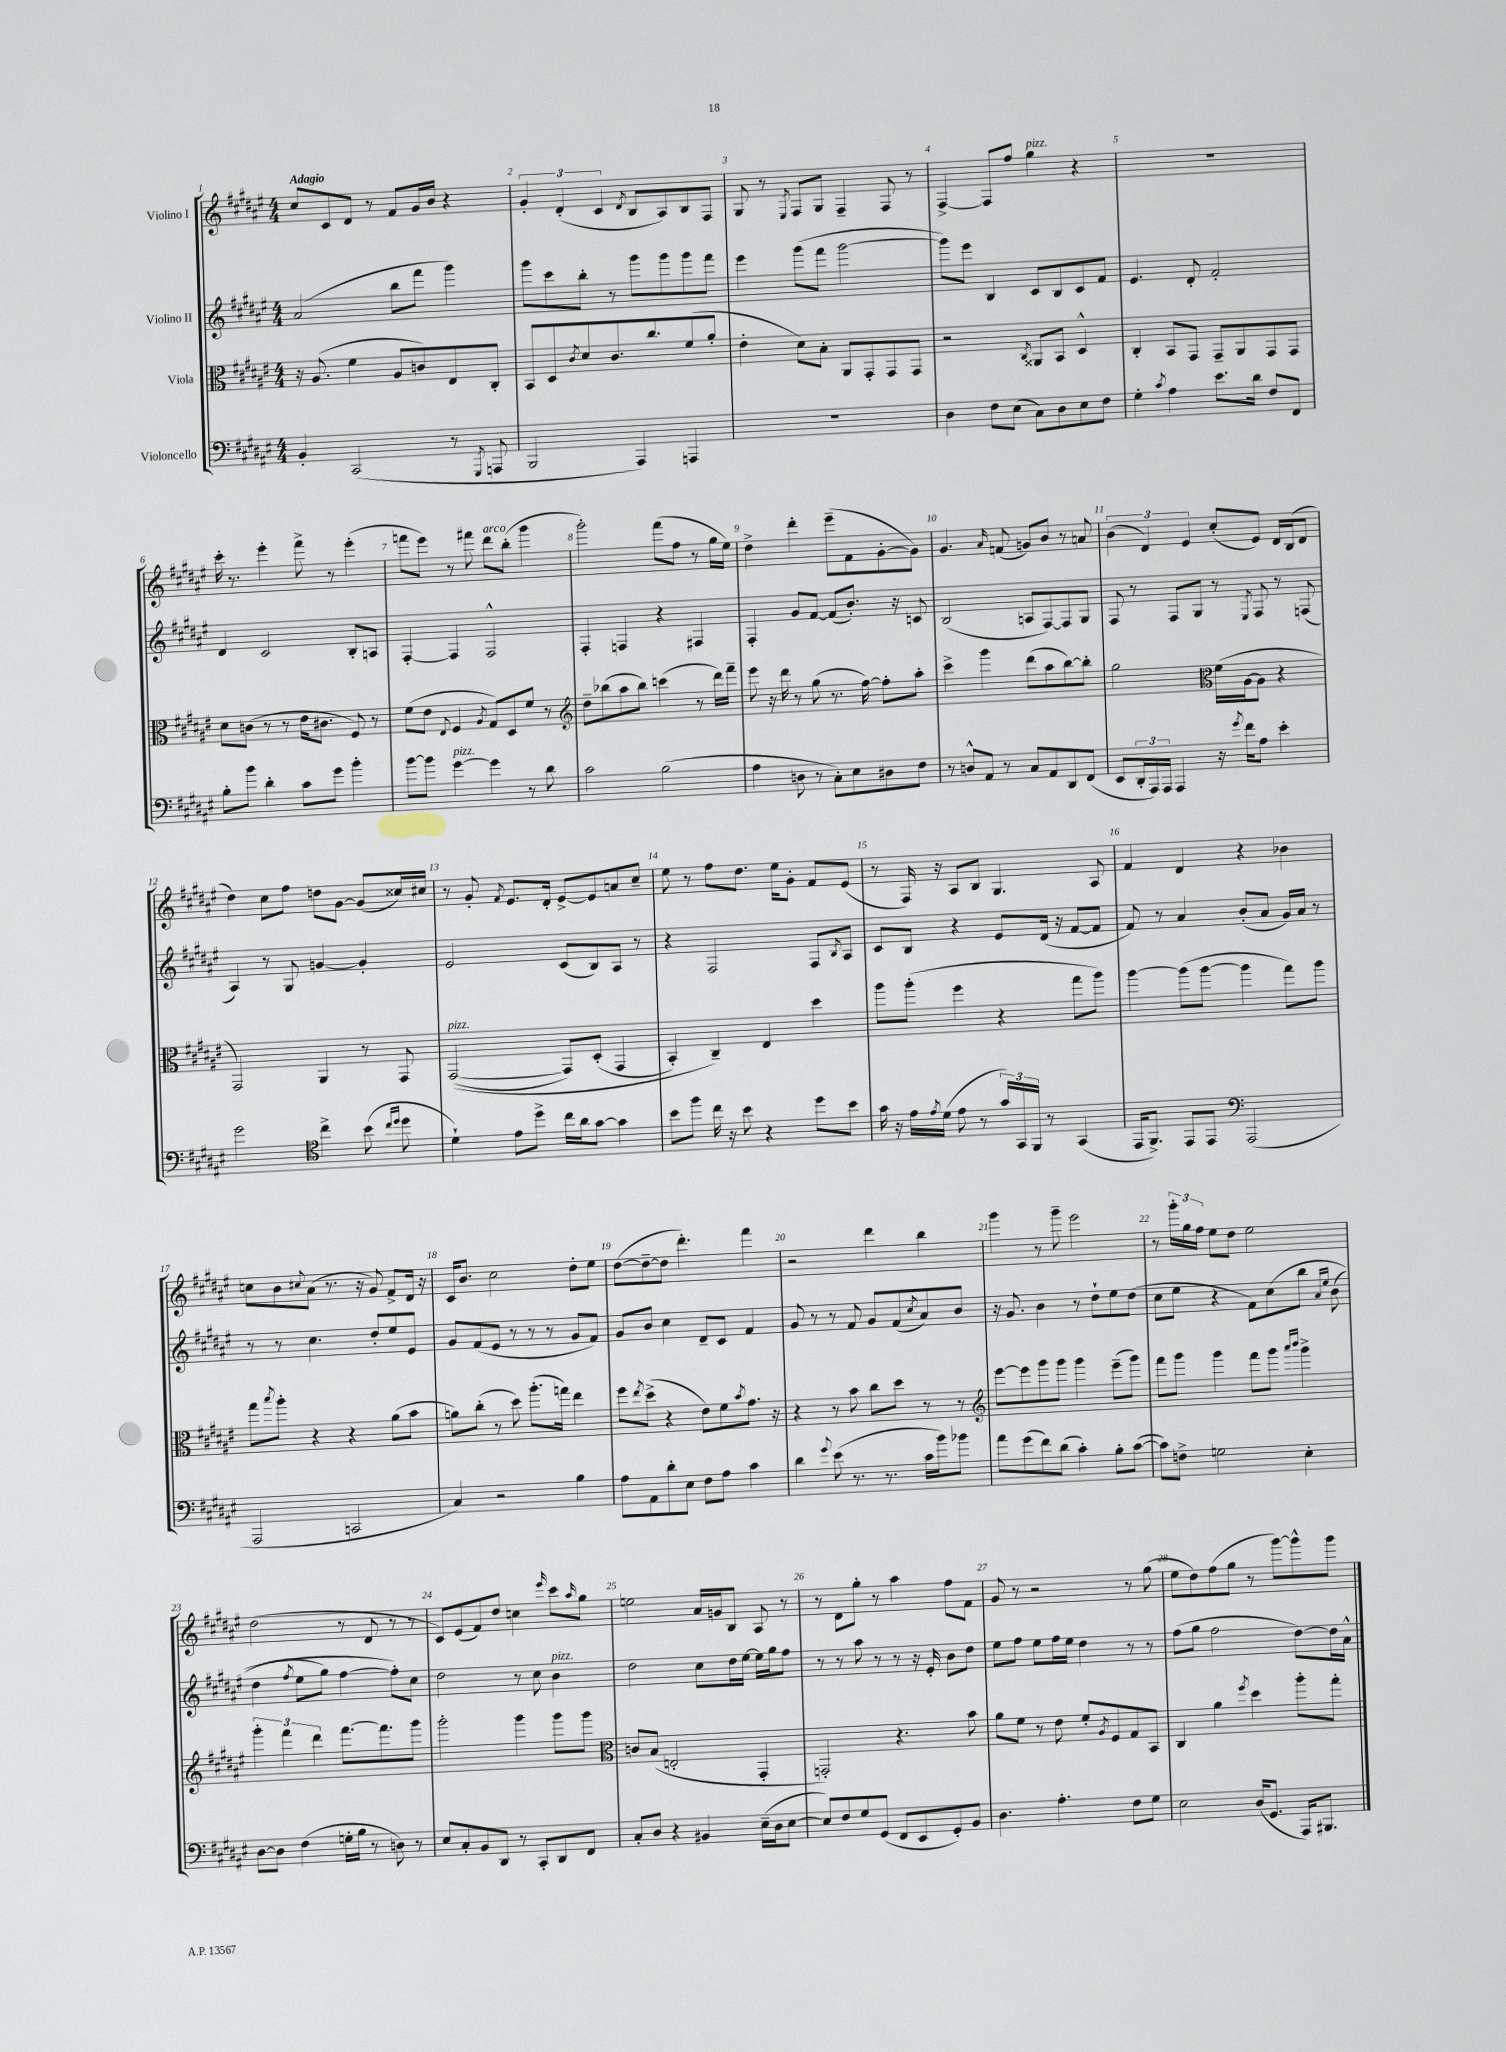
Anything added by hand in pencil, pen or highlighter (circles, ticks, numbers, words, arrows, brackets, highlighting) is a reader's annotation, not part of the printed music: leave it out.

**kern	**kern	**kern	**kern
*staff4	*staff3	*staff2	*staff1
*clefF4	*clefC3	*clefG2	*clefG2
*k[f#c#g#d#a#e#]	*k[f#c#g#d#a#e#]	*k[f#c#g#d#a#e#]	*k[f#c#g#d#a#e#]
*M4/4	*M4/4	*M4/4	*M4/4
4BB'	16r	(2a#	8cc#
.	(8.A#	.	.
.	.	.	8c#
(2CC#	4f#	.	8d#
.	.	.	8r
.	8A#	8bb	8f#
.	8c)	8fff#	16g#
.	.	.	16b
8r	8E#	4ggg#)	4r
8qGGG#	.	.	.
8AAA	8C#'	.	.
=	=	=	=
2BBB	8BB	8ggg#	6g#'
.	8D#	8ccc#	.
.	.	.	(6d#'
.	8qc#	.	.
.	8d#	8bb'	.
.	.	.	6c#
.	8.c#	8r	.
.	.	.	8qd#
4AAA#)	.	8ggg#	8B
.	8.cc#	.	.
.	.	8ggg#	8A#)
4AAA	(8f#	8ggg#	8B
.	8a#'	8fff#	8F#
=	=	=	=
1r	4e#'	4eee#	8G#
.	.	.	8r
.	.	.	8qE#
.	8d#)	(8ggg#	8F#
.	8B'	8fff#	8G#
.	8AA#	[2ggg#	4F#~
.	8GG#'	.	.
.	8GG#	.	8F#
.	8GG#	.	8r
=	=	=	=
4D#	2r	8ggg#])	[4F#^
.	.	8eee#	.
8F#	.	4B	8F#]
(8E#	.	.	8ff#
.	8qC#	.	.
8C#)	8AA##	8c#	4gg#
8D#	8BB	8B	.
8E#	4D#^^	8c#	4r
8F#	.	8f#	.
=	=	=	=
4G#'	4C#'	4.e#	1r
8qc#	.	.	.
4A#	8BB	.	.
.	8GG#	8d#'	.
8.e#	8GG#~	2f#'	.
.	8AA#	.	.
16d#	.	.	.
8F#	8GG#	.	.
8FF#	8GG#	.	.
=	=	=	=
8B'	8d#	4d#	16ccc#'
.	.	.	8.r
8b	(8c	.	.
4d#'	8r	2c#	4eee#'
.	8r	.	.
8c#	16e#	.	8fff#^
.	8.c#	.	.
8g#	.	.	8r
4b'	8F#)	8B'	(4eee#'
.	8r	8A	.
=	=	=	=
[8b	(8f#	[4F#'	8fff
8b]	8e#	.	8eee#)
.	8qqE#	.	.
[4g#	4F#	4F#]	8r
.	.	.	8fff#
.	8qA#	.	.
4g#]	8G#)	2F#^^	8ddd#
.	8D#	.	(8bb'
8r	8f#	.	4ggg#
8d#	8r	.	.
=	=	=	=
*	*clefG2	*	*
2c#	8dd#~	4F#'	2ggg#')
.	(8bb-	.	.
.	8aa#	4F	.
.	8bb-)	.	.
(2B	(4ccc	4r	(8fff#
.	.	.	8ff#
.	8r	4F#	8r
.	16ddd#)	.	16gg#
.	16fff#~	.	16ee#)
=	=	=	=
4A#	8eee#	4F#'	4dd#^
.	16r	.	.
.	16ddd#	.	.
8D	8r	8g#	4ddd#'
8r	(8gg#	[8f#	.
8C#')	8.r	(8f#]	(8eee#~
8E#	.	8.b')	8f#
.	[16ff#)	.	.
8D#	8ff#']	.	[8g#'
.	.	16r	.
8F#	8aa#'	8c	8g#])
=	=	=	=
8r	4ccc#^	(2B	4.g#
8D^^	.	.	.
8AA#	4ggg#	.	.
.	.	.	16qqa#
8r	.	.	(8f
8C#	(8ddd#	8A	8g)
8AA#	8aa#	[8F#)	8b
8DD#	[8bb)	8F#]	8r
(8FF#	8bb']	8G#	8a
=	=	=	=
8EE#	2gg#	8F#	(6b
24DD#'	.	8r	.
24AAA#)	.	.	6d#)
24AAA#	.	.	.
4AAA#	.	8F#	.
.	.	.	6e#
.	.	8G#	.
*	*clefC3	*	*
16r	(16f#	8r	(8cc#'
8qg#	.	.	.
16f#	[16A#	.	.
.	.	8qE#	.
8A#	8A#]	8F#	8e#)
4e#'	4r	8r	16d#
.	.	.	(16B
.	.	(8F	8d#
=	=	=	=
2g#	2GG#)	4A#)	4dd#)
.	.	8r	8cc#
.	.	8G#	8ff#
*clefC4	*	*	*
4cc#^	4AA#	[4g	8dd
.	.	.	[8g#
(8b	8r	4g']	(8g#]
16qqcc#	.	.	.
16qqdd#	.	.	.
8dd#	8GG#	.	16cc##)
.	.	.	16cc#
=	=	=	=
4d#`)	&(([2GG#	2e#	8r
.	.	.	8g#'
.	.	.	8qf#
8e#	.	.	8.e#
8dd#^	.	.	.
.	.	.	16d#'
16cc#	8GG#])	(8c#	[8e#^
16a#	.	.	.
[8g#	(8D#'	8B)	8e#]
4g#]	4GG#	8A#	8a
.	.	8r	8cc#~
=	=	=	=
8b	4BB')	4r	8ee#
8ff#	.	.	8r
16cc#	4C#~&)	2F#	8ff#
16r	.	.	.
8b	.	.	8.dd#
4r	4E#	.	.
.	.	.	16ee#
.	.	.	8g#'
8dd#	4dd#	8F#	8f#
.	.	8qB	.
8b	.	8A#	(8e#
=	=	=	=
16g#	8aa#	8c#	8r
16r	.	.	.
16e#	(8aa#'	8B	16F#)
8qe#	.	.	.
(16d#	.	.	16r
8e#	4ff#	4r	8A#
8r	.	.	8B
24g#)	4r	8e#	4.G#
24GG#	.	.	.
24FF#	.	.	.
8r	.	(16d#	.
.	.	16r	.
(4GG#	8gg#	[8f#	.
.	8aa#)	8f#]	8A#
=	=	=	=
16EE#	[4aa#	8f#)	4f#
8.FF#^)	.	.	.
.	.	8r	.
8EE#	(8aa#]	4a#	4d#
8EE#	[8aa#	.	.
*clefF4	*	*	*
(2AAA#	4aa#]	(8b'	4r
.	.	8a#	.
.	8gg#)	16g#)	4b-
.	.	16a#	.
.	8aa#	8r	.
=	=	=	=
2AAA#	8gg#	8r	8cc
.	8qbb	.	.
.	8aa#'	8r	8b
.	.	.	8qqcc#
.	4r	4.cc#	(8a#
.	.	.	8.r
2CC	4r	.	.
.	.	.	16r
.	.	8dd#'	8g#)
.	(8a#	8ee#	8f#^
.	8b	8e#	16d#
.	.	.	16r
=	=	=	=
4C#)	8a)	8g#	16c#
.	.	.	8.b
.	(8cc#'	(8f#	.
2r	8r	8e#	2cc#
.	8dd#)	8r	.
.	(8.aa#'	8r	.
.	.	8r	.
.	16gg)	.	.
4B	4ee#	8g#	8dd#'
.	.	8f#)	8ee#
=	=	=	=
8A#	8ff#	8g#	([8dd#
.	8qee#	.	.
8AA#	(8dd#^	8b	8dd#~_
8d#'	4r	4cc#	8dd#]
8E#	.	.	4.ddd#')
8F#	8e#)	8d#~	.
8A#	8f#	8c#	.
.	8qb	.	.
4c#	8.g#	4f#	4fff#
.	16r	.	.
=	=	=	=
4d#	4r	8g#	2r
.	.	8r	.
8qqg#	.	.	.
(8e#	8r	8r	.
8.r	8b	8f#	.
.	8cc#	8g#	4ddd#
8.r	.	.	.
.	8dd#	(8f#	.
.	.	8qcc#	.
16c#	8r	8a#)	4bb
16b)	.	.	.
8b-	8r	8b	.
=	=	=	=
*	*clefG2	*	*
8a#	[8eee#	16r	4ggg#
.	.	8.g#	.
(8g#	8eee#]	.	.
8f#)	8ggg#	4b	8r
(8d#	8ggg#	.	8ggg#~
4c#')	4ggg#	8r	2eee#
.	.	8dd#`	.
8B'	(8eee#~	8ee#	.
([8c#	8ggg#)	(8dd#	.
=	=	=	=
8c#])	8fff#	8cc#	8r
8F^	8ggg#	8ee#	24ggg#'
.	.	.	24gg#
.	.	.	24ff#
2G	4ggg#	4r	8ee#
.	.	.	8dd#
.	8fff#	8f#)	2ee#
.	8ggg#	&(8cc#	.
.	16qqaaa#	.	.
.	16qqbbb	.	.
4E#'	4ggg#^	8bb	.
.	.	16qqa#	.
.	.	16qqee#	.
.	.	(8b	.
=	=	=	=
[8D#	6ggg#'	4dd#	(2dd#
8D#]	.	.	.
.	6fff#	.	.
.	.	8qff#	.
(4F#	.	8ee#	.
.	6ddd#	.	.
.	.	8gg#)	.
16G'	[8.fff#	[4ff#	8r
16B	.	.	.
8r	.	.	8d#
.	8.fff#]	.	.
8D)	.	8ff#']&)	8r
8r	8ggg#	8cc#	8r
=	=	=	=
8E#	2ggg#'	2dd#	8c#)
8C#'	.	.	(8e#
8BB	.	.	8f#)
8DD#	.	.	8dd#
8r	4ggg#	8r	4cc
8CC#'	.	8cc#	.
.	.	.	16qqeee#
8DD#	8ggg#	4b	8ccc#
.	.	.	16qqaa#
8FF#	8ggg#	.	8gg#
=	=	=	=
*	*clefC3	*	*
8C#'	8c	2dd#	2ee
8D#	(8B	.	.
4r	2E'	.	.
4BB#	.	8cc#	16a#
.	.	.	16g
.	.	16dd#	8B
.	.	[16ee#	.
(16E#~	4GG#'	16ee#]	8A#
16D#	.	16gg#	.
[8E#	.	8ff#	8r
=	=	=	=
8E#])	2GG')	8r	8r
8F#	.	8r	8d#
8G#	.	8aa#	8gg#'
(8GG#	.	8r	8r
8FF#	4.r	8r	4aa#
8EE#	.	16r	.
.	.	16e#'	.
8GG#')	.	8b	8ff#
8BB	8b	8dd#	8f#
=	=	=	=
4.D#	8a#	8ee#	8g#
.	8f#	8ff#	8r
.	8r	8ee#	2r
4.A#'	8e#	16ff#	.
.	.	16ee#	.
.	8f#'	4dd#	.
.	8qA#	.	.
.	8F#	.	.
8F#	8G#	8r	8r
8G#	8BB	8r	(8gg#
=	=	=	=
2E#	4C#	(8ff#	8ee#
.	.	8gg#	8dd#)
.	4a#	2ff#	(8ff#
.	.	.	8gg#
.	8qff#	.	.
(16D#	4dd#	.	8r
8.GG#	.	.	.
.	.	.	[8ggg#)
16AAA#)	8aa#'	[8dd#)	8ggg#^^]
8.BBB#	.	.	.
.	8gg#'	16dd#]	8ggg#
.	.	16a#^^	.
==	==	==	==
*-	*-	*-	*-
